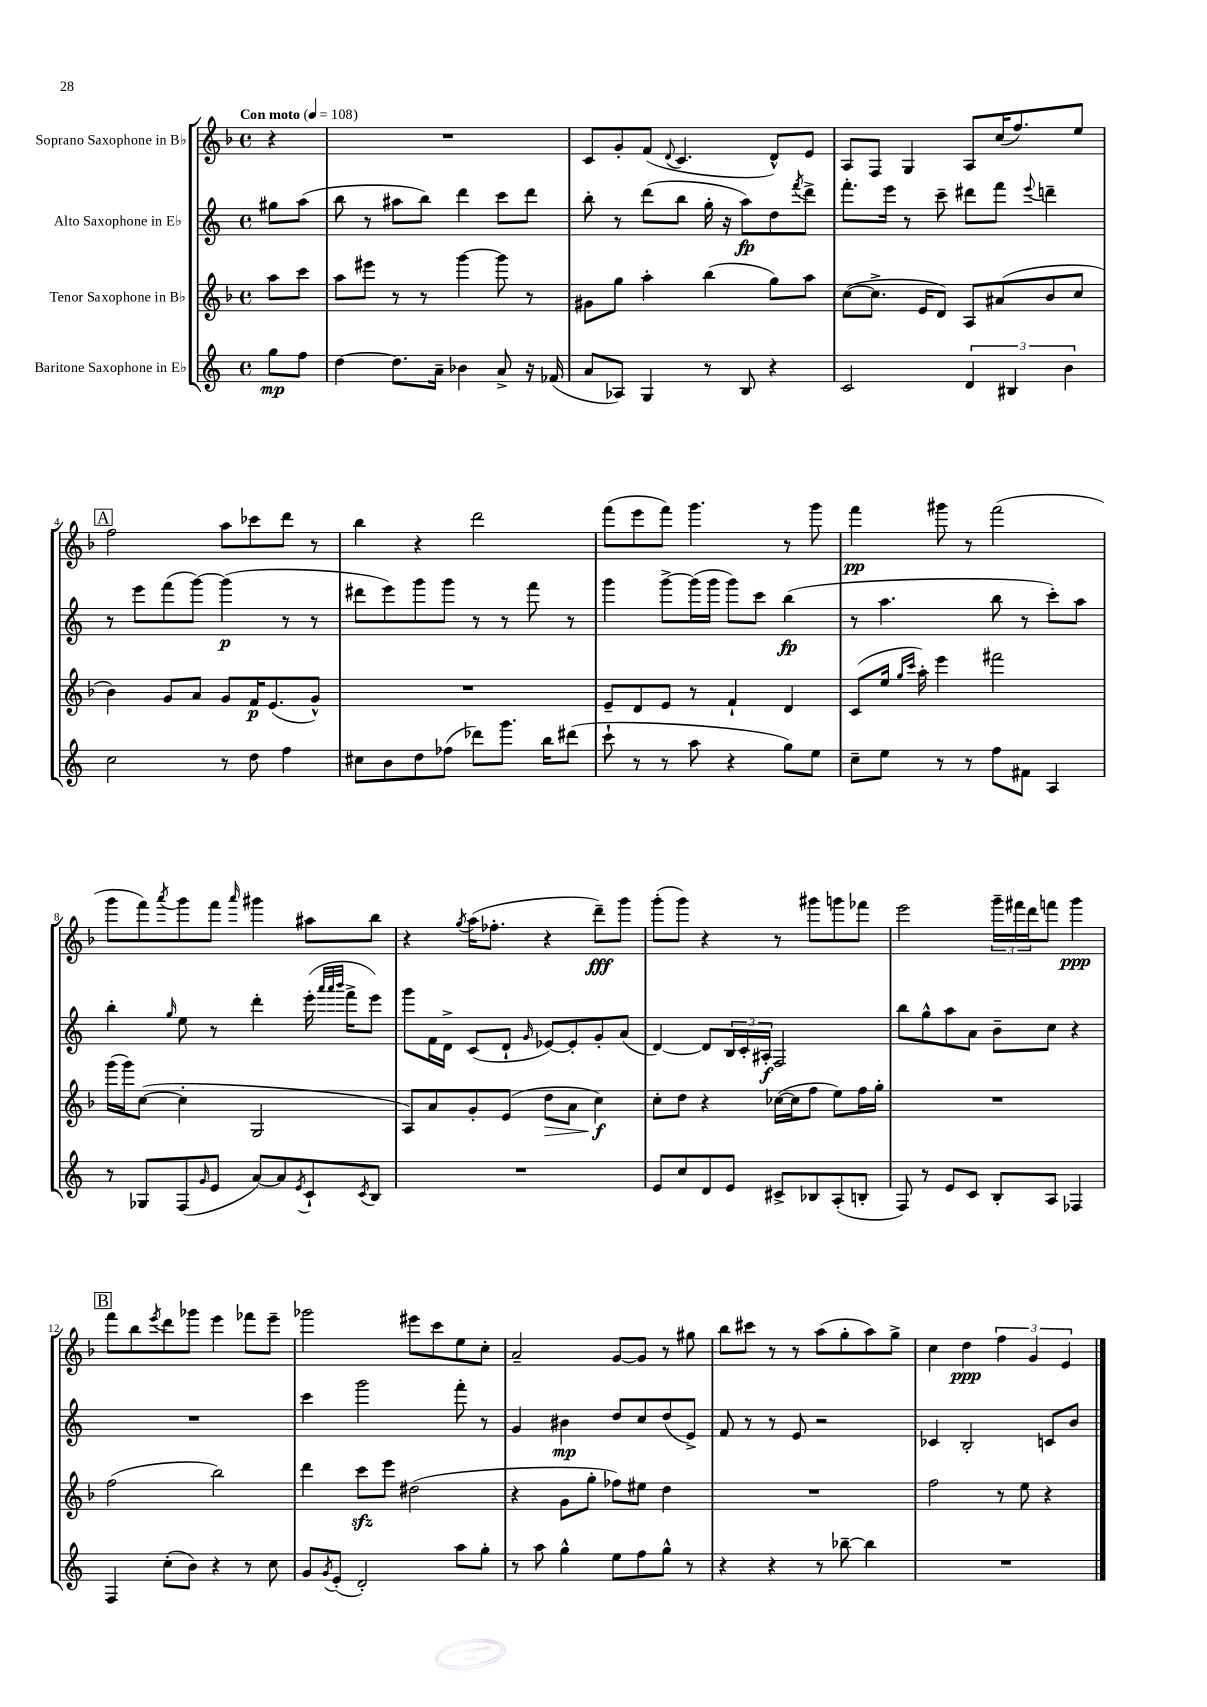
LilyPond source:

<<
\new StaffGroup <<
\new Staff = "s0" \with { instrumentName = "Soprano Saxophone in Bb" } {
    \clef treble \key f \major \defaultTimeSignature \time 4/4 \partial 4 \tempo "Con moto" 4 = 108
    r4 |
    R1 |
    c'8 g'8-. f'8( \appoggiatura { d'8 } c'4. d'8-^) e'8 |
    a8 f8 g4 a8 c''16( f''8.) e''8 |
    \mark \markup { \box "A" } f''2 a''8 ces'''8 d'''8 r8 |
    bes''4 r4 d'''2 |
    f'''8( e'''8 f'''8) g'''4. r8 g'''8 |
    f'''4\pp gis'''8 r8 f'''2( |
    g'''8 f'''8) \acciaccatura { a'''8 } g'''8 f'''8 \grace { a'''16 } gis'''4 ais''8 bes''8 |
    r4 \acciaccatura { g''8 } a''16( fes''8.-. r4 d'''8--\fff) g'''8 |
    g'''8-.( g'''8) r4 r8 gis'''8 g'''8 fes'''8 |
    e'''2 \tuplet 3/2 { g'''16-- fis'''16 d'''16 } f'''8 g'''4\ppp |
    \mark \markup { \box "B" } f'''8 bes''8 \acciaccatura { e'''8 } d'''8 ges'''8 e'''4 fes'''8 e'''8-- |
    ges'''2 eis'''8 c'''8 e''8 c''8-. |
    a'2-- g'8~ g'8 r8 gis''8 |
    bes''8 cis'''8 r8 r8 a''8( g''8-. a''8) g''8-> |
    c''4 d''4\ppp \tuplet 3/2 { f''4 g'4 e'4 } \bar "|." |
}
\new Staff = "s1" \with { instrumentName = "Alto Saxophone in Eb" } {
    \clef treble \key c \major \defaultTimeSignature \time 4/4 \partial 4
    gis''8 a''8( |
    b''8 r8 ais''8 b''8) d'''4 c'''8 d'''8 |
    b''8-. r8 d'''8( b''8 g''16-. r16 a''8\fp) d''8 \acciaccatura { f'''8 } d'''8-> |
    f'''8.-. e'''16 r8 c'''8-- dis'''8 f'''8 \appoggiatura { e'''8 } d'''4-- |
    \mark \markup { \box "A" } r8 e'''8 f'''8( g'''8~) g'''4\p( r8 r8 |
    dis'''8 e'''8) g'''8 g'''8 r8 r8 f'''8 r8 |
    g'''4 g'''8~-> g'''16( g'''16 g'''8) c'''8 b''4\fp( |
    r8 a''4. b''8 r8 c'''8-.) a''8 |
    b''4-. \grace { g''16 } e''8 r8 d'''4-. e'''16-.( \grace { a'''32 a'''32 b'''32 } f'''16-> e'''8) |
    g'''8 f'16 d'16-> c'8( d'8-! \grace { g'16 } ees'8~) ees'8-. g'8-. a'8( |
    d'4~) d'8 \tuplet 3/2 { b16 c'16-. ais16-.\f } f2 |
    b''8 g''8-^ a''8 a'8 b'8-- c''8 r4 |
    \mark \markup { \box "B" } R1 |
    c'''4 g'''2 f'''8-. r8 |
    g'4 bis'4\mp d''8 c''8 d''8( e'8->) |
    f'8 r8 r8 e'8 r2 |
    ces'4 b2-. c'8 b'8 \bar "|." |
}
\new Staff = "s2" \with { instrumentName = "Tenor Saxophone in Bb" } {
    \clef treble \key f \major \defaultTimeSignature \time 4/4 \partial 4
    a''8 c'''8 |
    a''8 eis'''8 r8 r8 g'''4~ g'''8 r8 |
    gis'8 g''8 a''4-. bes''4( g''8) a''8 |
    c''8~( c''8.-> e'16 d'8) a8 ais'8( bes'8 c''8 |
    \mark \markup { \box "A" } bes'4) g'8 a'8 g'8 f'16\p e'8.( g'8-^) |
    R1 |
    e'8-- d'8 e'8 r8 f'4-! d'4 |
    c'8( e''16 \grace { g''16 c'''16 } a''16-.) e'''4 fis'''2 |
    g'''16( g'''16) c''8~( c''4-. g2 |
    a8) a'8 g'8-. e'8( d''8\> a'8 c''4\f\!) |
    c''8-. d''8 r4 ces''16~( ces''16 f''8 e''8) f''16 g''16-. |
    R1 |
    \mark \markup { \box "B" } f''2( bes''2) |
    d'''4 c'''8\sfz e'''8 dis''2( |
    r4 g'8 g''8-. fes''8) eis''8 d''4 |
    R1 |
    f''2 r8 e''8 r4 \bar "|." |
}
\new Staff = "s3" \with { instrumentName = "Baritone Saxophone in Eb" } {
    \clef treble \key c \major \defaultTimeSignature \time 4/4 \partial 4
    g''8\mp f''8 |
    d''4~ d''8. a'16-- bes'4 a'8-> r16 fes'16( |
    a'8 aes8) g4 r8 b8 r4 |
    c'2 \tuplet 3/2 { d'4 bis4 b'4 } |
    \mark \markup { \box "A" } c''2 r8 d''8 f''4 |
    cis''8 b'8 d''8 fes''8( des'''8) g'''8. b''16 dis'''8( |
    c'''8-! r8 r8 a''8 r4 g''8) e''8 |
    c''8-- e''8 r8 r8 f''8 fis'8 a4 |
    r8 ges8 f8( \grace { g'16 } e'8 a'8~) a'8 \acciaccatura { e'8 } c'8-! \acciaccatura { c'8 } b8 |
    R1 |
    e'8 c''8 d'8 e'8 cis'8-> bes8 a8-.( b8-. |
    f8) r8 e'8 c'8 b8-. a8 fes4 |
    \mark \markup { \box "B" } f4 c''8-.( b'8) r4 r8 c''8 |
    g'8 \acciaccatura { g'8 } e'8-.( d'2-.) a''8 g''8-. |
    r8 a''8 g''4-^ e''8 f''8 g''8-^ r8 |
    r4 r4 r8 bes''8~-- bes''4 |
    R1 \bar "|." |
}
>>
>>
